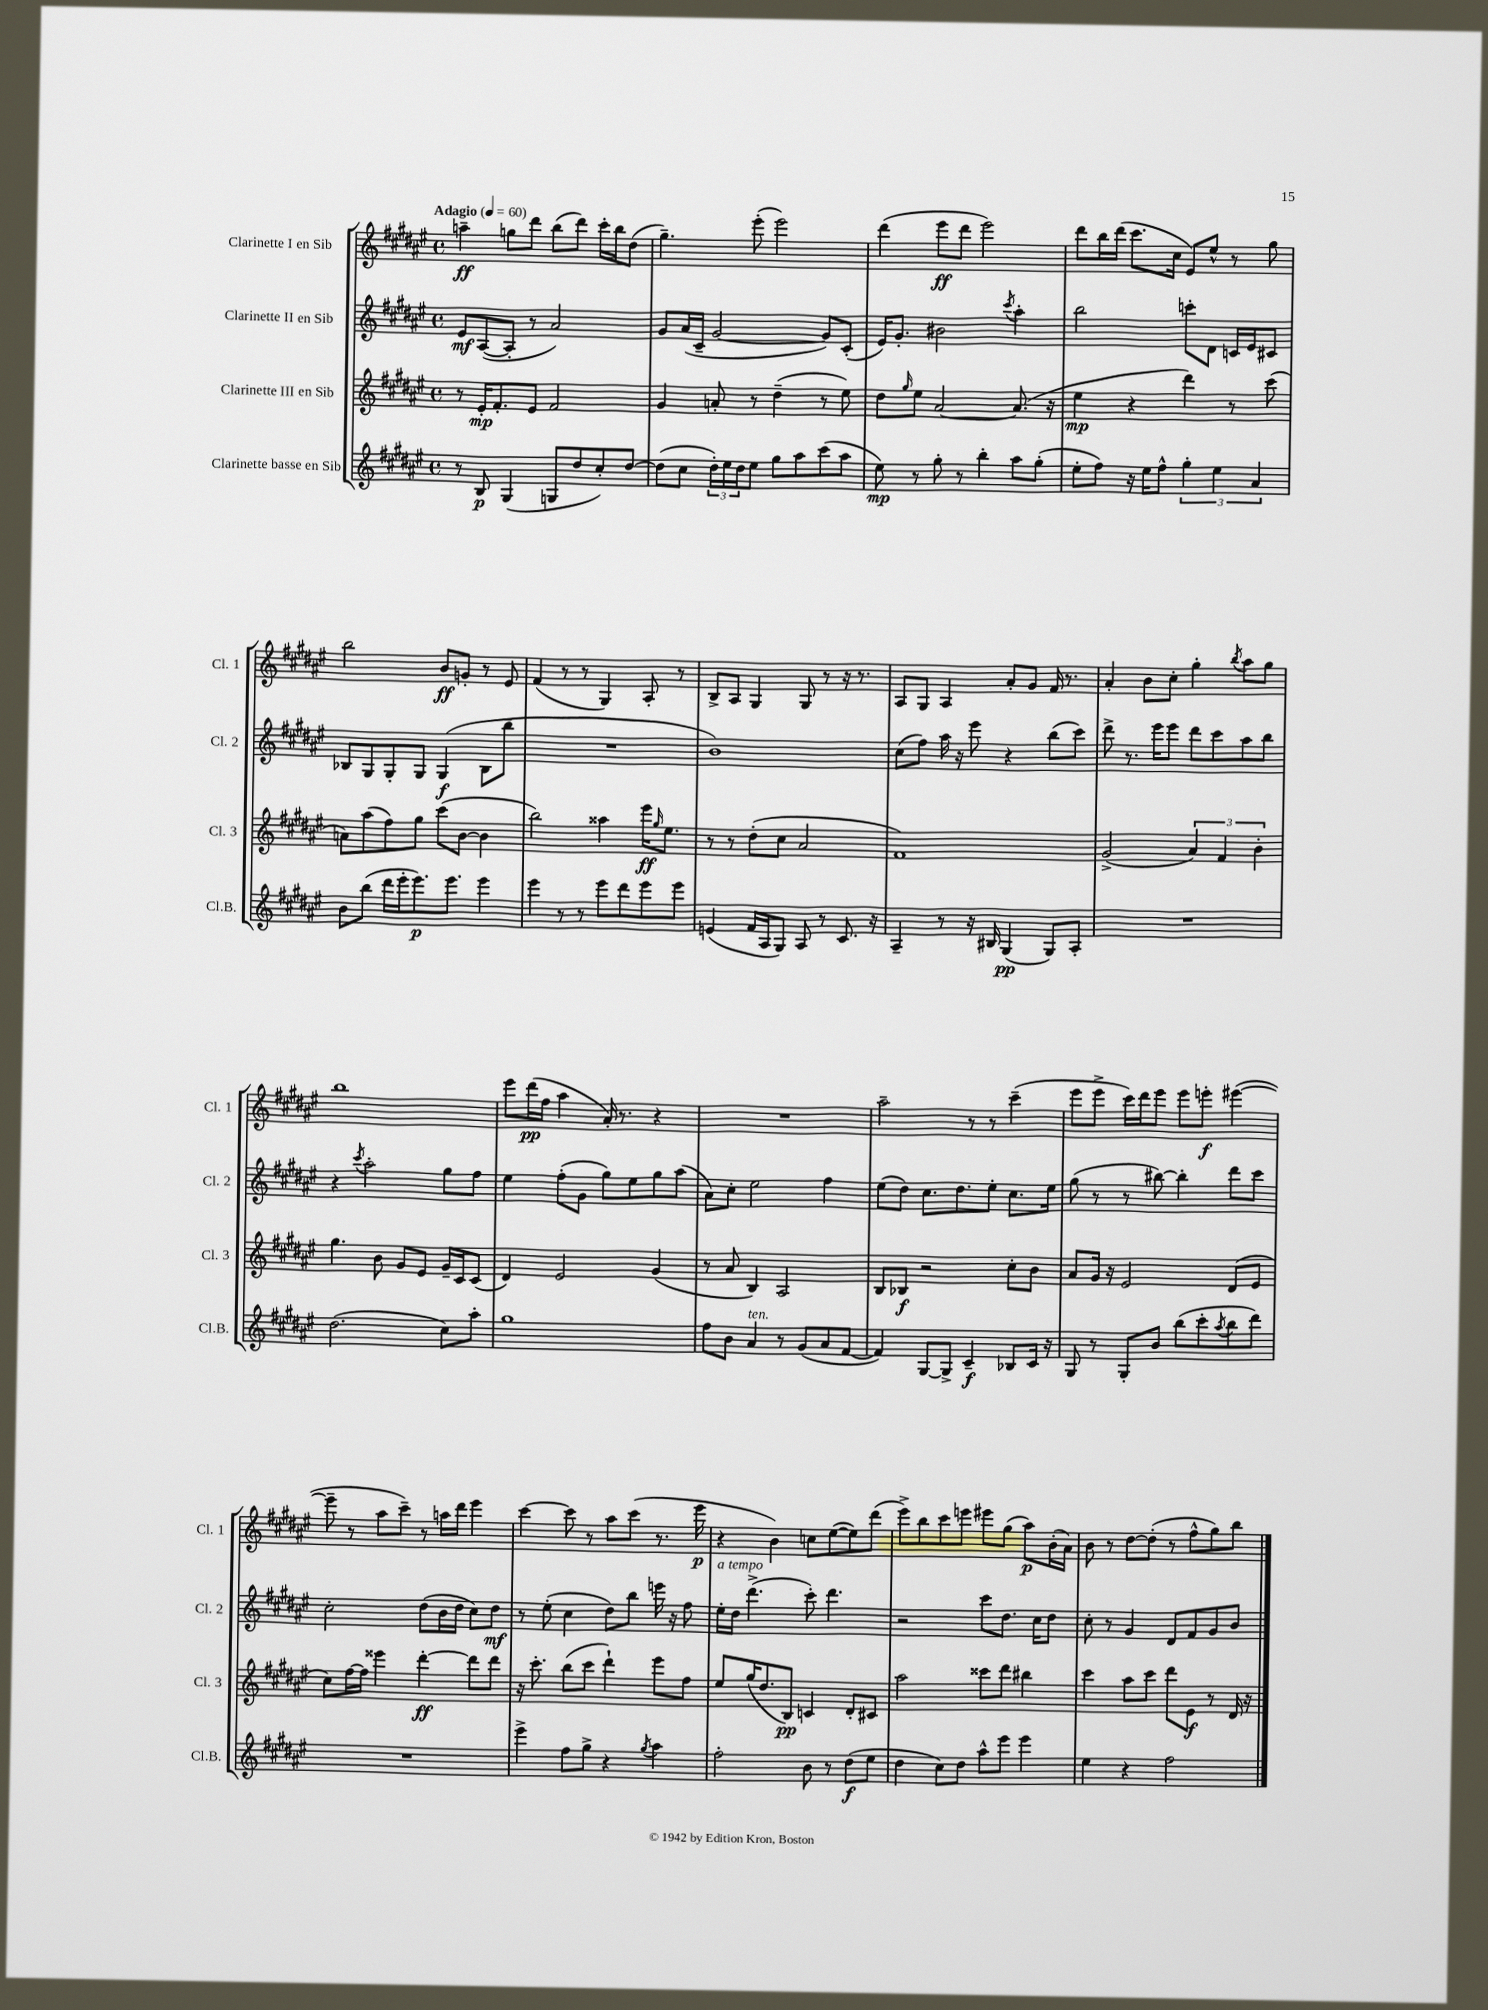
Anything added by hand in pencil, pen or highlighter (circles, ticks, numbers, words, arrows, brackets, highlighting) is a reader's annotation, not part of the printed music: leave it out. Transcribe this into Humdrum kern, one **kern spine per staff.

**kern	**dynam	**kern	**dynam	**kern	**dynam	**kern	**dynam
*part4	*part4	*part3	*part3	*part2	*part2	*part1	*part1
*staff4	*staff4	*staff3	*staff3	*staff2	*staff2	*staff1	*staff1
*I"Clarinette basse en Sib	*	*I"Clarinette III en Sib	*	*I"Clarinette II en Sib	*	*I"Clarinette I en Sib	*
*I'Cl.B.	*	*I'Cl. 3	*	*I'Cl. 2	*	*I'Cl. 1	*
*clefG2	*	*clefG2	*	*clefG2	*	*clefG2	*
*k[f#c#g#d#a#e#]	*	*k[f#c#g#d#a#e#]	*	*k[f#c#g#d#a#e#]	*	*k[f#c#g#d#a#e#]	*
*M4/4	*	*M4/4	*	*M4/4	*	*M4/4	*
*met(c)	*	*met(c)	*	*met(c)	*	*met(c)	*
*MM60	*	*MM60	*	*MM60	*	*MM60	*
=1	=1	=1	=1	=1	=1	=1	=1
!	!	!	!	!	!	!LO:TX:a:B:t=Adagio	!
8r	.	8r	.	8e#/L	mf	4aan~\	ff
8B/	p	16e#'/KL	mp	([8A#/	.	.	.
.	.	8.f#'/	.	.	.	.	.
(4G#/	.	.	.	8A#'/J]	.	8ggn\L	.
.	.	8e#/J	.	8r	.	8ddd#\J	.
8Gn/L	.	2f#/	.	2a#/)	.	(8bb\L	.
8dd#/	.	.	.	.	.	8ddd#\J)	.
8cc#'/)	.	.	.	.	.	16ccc#'\LL	.
.	.	.	.	.	.	16bb\J	.
[8dd#/J	.	.	.	.	.	(8dd#\J	.
=2	=2	=2	=2	=2	=2	=2	=2
(8dd#\L]	.	4g#/	.	8g#/L	.	4.gg#~\)	.
8cc#\J	.	.	.	(16a#/L	.	.	.
.	.	.	.	16c#~/JJ	.	.	.
24dd#'\LL)	.	8an'/	.	[2g#/	.	.	.
24ee#\	.	.	.	.	.	.	.
24dd#\J	.	.	.	.	.	.	.
8ee#\J	.	8r	.	.	.	(8eee#'\	.
8gg#\L	.	(4dd#~\	.	.	.	2eee#\)	.
8aa#\	.	.	.	.	.	.	.
(8ccc#\	.	8r	.	8g#/L])	.	.	.
8aa#\J	.	8ee#\)	.	(8c#'/J	.	.	.
=3	=3	=3	=3	=3	=3	=3	=3
8ee#\)	mp	8dd#\L	.	16e#/KL)	.	(4ddd#\	.
.	.	.	.	8.g#'/J	.	.	.
.	.	16qqgg#/	.	.	.	.	.
8r	.	8ee#\J	.	.	.	.	.
8gg#'\	.	[2a#/	.	2b#X\	.	8eee#\L	ff
8r	.	.	.	.	.	8ddd#\J	.
4bb'\	.	.	.	.	.	2eee#\)	.
.	.	.	.	8qccc#/	.	.	.
8aa#\L	.	(8.a#/]	.	4aa#'\	.	.	.
(8gg#'\J	.	.	.	.	.	.	.
.	.	16r	.	.	.	.	.
=4	=4	=4	=4	=4	=4	=4	=4
8ee#'\L	.	4ee#\	mp	2bb\	.	8ddd#\L	.
8ff#\J)	.	.	.	.	.	16bb\L	.
.	.	.	.	.	.	(16ddd#\JJ	.
16r	.	4r	.	.	.	8.ccc#\L	.
16ee#\KL	.	.	.	.	.	.	.
8ff#^^\J	.	.	.	.	.	.	.
.	.	.	.	.	.	16cc#\Jk	.
6gg#'\	.	4ddd#\)	.	8cccn'\L	.	8e#/L)	.
.	.	.	.	8d#\J	.	8ee#^^/J	.
6ee#\	.	.	.	.	.	.	.
.	.	8r	.	16cn/LL	.	8r	.
.	.	.	.	16e#/J	.	.	.
6a#/	.	.	.	.	.	.	.
.	.	(8ccc#\	.	8c#X/J	.	8gg#\	.
!!LO:LB:g=z
=5	=5	=5	=5	=5	=5	=5	=5
8b\L	.	8an\L)	.	8B-X/L	.	2bb\	.
(8bb\J	.	(8aa#\	.	8G#/	.	.	.
16ddd#\LL	.	8ff#\)	.	8G#'/	.	.	.
16eee#'\J	.	.	.	.	.	.	.
8.eee#\)	p	8gg#\J	.	8G#/J	.	.	.
.	.	(8ccc#\L	.	(4G#/	f	8b/L	ff
8.eee#\J	.	.	.	.	.	.	.
.	.	[8b\J	.	.	.	8gn'/J	.
4eee#\	.	4b\]	.	8B-\L	.	8r	.
.	.	.	.	8bb~\J	.	8e#/	.
=6	=6	=6	=6	=6	=6	=6	=6
4eee#\	.	2bb\)	.	1r	.	(4f#/	.
8r	.	.	.	.	.	8r	.
8r	.	.	.	.	.	8r	.
8eee#\L	.	4aa##X\	.	.	.	4G#/)	.
8ddd#\	.	.	.	.	.	.	.
8eee#\	.	16eee#\KL	ff	.	.	8A#'/	.
.	.	16qqgg#/	.	.	.	.	.
.	.	8.ee#\J	.	.	.	.	.
8eee#\J	.	.	.	.	.	8r	.
=7	=7	=7	=7	=7	=7	=7	=7
(4en/	.	8r	.	1b)	.	8B^/L	.
.	.	8r	.	.	.	8A#/J	.
16f#/LL	.	(8dd#'\L	.	.	.	4G#/	.
16A#/J	.	.	.	.	.	.	.
8G#/J)	.	8cc#\J	.	.	.	.	.
8A#/	.	2a#/	.	.	.	8G#/	.
8r	.	.	.	.	.	8r	.
8.c#/	.	.	.	.	.	16r	.
.	.	.	.	.	.	8.r	.
16r	.	.	.	.	.	.	.
=8	=8	=8	=8	=8	=8	=8	=8
4A#~/	.	1f#)	.	(8cc#\L	.	8A#/L	.
.	.	.	.	8ff#\J)	.	8G#/J	.
8r	.	.	.	16aa#\	.	4A#/	.
.	.	.	.	16r	.	.	.
16r	.	.	.	8eee#\	.	.	.
16B#X/	.	.	.	.	.	.	.
(4G#/	pp	.	.	4r	.	8a#'/L	.
.	.	.	.	.	.	8g#/J	.
8G#/L)	.	.	.	(8bb\L	.	16f#/	.
.	.	.	.	.	.	8.r	.
8A#'/J	.	.	.	8ccc#\J)	.	.	.
=9	=9	=9	=9	=9	=9	=9	=9
1r	.	(2g#^/	.	8ddd#^\	.	4a#'/	.
.	.	.	.	8.r	.	.	.
.	.	.	.	.	.	8b\L	.
.	.	.	.	16eee#\KL	.	.	.
.	.	.	.	8eee#\J	.	8cc#'\J	.
.	.	6a#/)	.	8ddd#\L	.	4gg#'\	.
.	.	.	.	8ccc#\	.	.	.
.	.	6f#/	.	.	.	.	.
.	.	.	.	.	.	8qbb/	.
.	.	.	.	8aa#\	.	8aa#\L	.
.	.	6b'\	.	.	.	.	.
.	.	.	.	8bb\J	.	8gg#\J	.
!!LO:LB:g=z
=10	=10	=10	=10	=10	=10	=10	=10
(2.dd#\	.	4.gg#\	.	4r	.	1bb	.
.	.	.	.	8qccc#/	.	.	.
.	.	.	.	2aa#'\	.	.	.
.	.	8b\	.	.	.	.	.
.	.	8g#/L	.	.	.	.	.
.	.	8e#/J	.	.	.	.	.
8cc#\L)	.	16g#~/LL	.	8gg#\L	.	.	.
.	.	16c#/J	.	.	.	.	.
8aa#'\J	.	(8c#/J	.	8ff#\J	.	.	.
=11	=11	=11	=11	=11	=11	=11	=11
1gg#	.	4d#/)	.	4ee#\	.	8eee#\L	.
.	.	.	.	.	.	(16ddd#\L	pp
.	.	.	.	.	.	16ff#\JJ	.
.	.	2e#/	.	(8ff#'\L	.	4aa#\	.
.	.	.	.	8g#\J	.	.	.
.	.	.	.	8gg#\L)	.	16a#'/)	.
.	.	.	.	.	.	8.r	.
.	.	.	.	8ee#\	.	.	.
.	.	(4g#/	.	8gg#\	.	4r	.
.	.	.	.	(8aa#\J	.	.	.
=12	=12	=12	=12	=12	=12	=12	=12
8ff#\L	.	8r	.	8a#\L)	.	1r	.
8b\J	.	8a#/	.	8cc#'\J	.	.	.
!LO:TX:a:i:t=ten.	!	!	!	!	!	!	!
4a#/	.	4B/)	.	2ee#\	.	.	.
8r	.	2A#/	.	.	.	.	.
(8g#/L	.	.	.	.	.	.	.
8a#/	.	.	.	4ff#\	.	.	.
[8f#/J	.	.	.	.	.	.	.
=13	=13	=13	=13	=13	=13	=13	=13
4f#/])	.	8B/L	.	(8ee#\L	.	2aa#~\	.
.	.	8B-X/J	f	8dd#\J)	.	.	.
[8G#/L	.	2r	.	8.cc#\L	.	.	.
8G#^/J]	.	.	.	.	.	.	.
.	.	.	.	8.dd#\	.	.	.
4c#~/	f	.	.	.	.	8r	.
.	.	.	.	8ee#'\J	.	8r	.
8B-X/L	.	8cc#'\L	.	8.cc#\L	.	(4ccc#~\	.
16c#/Jk	.	8b\J	.	.	.	.	.
16r	.	.	.	16ee#\Jk	.	.	.
=14	=14	=14	=14	=14	=14	=14	=14
8G#/	.	8a#/L	.	(8gg#\	.	8eee#\L	.
8r	.	16g#/Jk	.	8r	.	8eee#^\J	.
.	.	16r	.	.	.	.	.
8G#'/L	.	2e#/	.	8r	.	16ccc#\LL)	.
.	.	.	.	.	.	16ddd#\J	.
8b/J	.	.	.	[8bb#X\)	.	8eee#\J	.
(8bb\L	.	.	.	4bb#'\]	.	8eee#\L	.
8ccc#'\	.	.	.	.	.	8eeen'\J	f
8qaa#/	.	.	.	.	.	.	.
8bb\	.	(8d#/L	.	8ddd#\L	.	([4eee#X\	.
8ddd#\J)	.	8e#/J	.	8ccc#\J	.	.	.
!!LO:LB:g=z
=15	=15	=15	=15	=15	=15	=15	=15
1r	.	8cc#\L)	.	2cc#'\	.	8eee#~\]	.
.	.	[16ff#\L	.	.	.	8r	.
.	.	16ff#\JJ]	.	.	.	.	.
.	.	4eee##X\	.	.	.	8aa#\L	.
.	.	.	.	.	.	8ccc#~\J)	.
.	.	[4ddd#'\	ff	(8dd#\L	.	8r	.
.	.	.	.	16b\L	.	16aan\LL	.
.	.	.	.	16dd#\JJ	.	16ddd#\JJ	.
.	.	8ddd#\L]	.	8cc#\L)	.	4eee#\	.
.	.	8ddd#\J	.	8dd#\J	mf	.	.
=16	=16	=16	=16	=16	=16	=16	=16
4eee#^\	.	16r	.	8r	.	[4ccc#\	.
.	.	8.ccc#'\	.	.	.	.	.
.	.	.	.	(8ee#'\	.	.	.
8ff#\L	.	(8bb\L	.	4cc#\	.	8ccc#\]	.
8gg#^\J	.	8ccc#\J	.	.	.	8r	.
4r	.	4ddd#`\)	.	8dd#\L)	.	8aa#\L	.
.	.	.	.	8bb\J	.	(8ccc#\J	.
8qgg#/	.	.	.	.	.	.	.
4aa#\	.	8eee#\L	.	16eeen\	.	8.r	.
.	.	.	.	16r	.	.	.
.	.	8ff#\J	.	8ff#\	.	.	.
.	.	.	.	.	.	16eee#\	p
=17	=17	=17	=17	=17	=17	=17	=17
!	!	!	!	!LO:TX:a:i:t=a tempo	!	!	!
2ff#'\	.	8ee#/L	.	16ee#'\LL	.	4r	.
.	.	.	.	16dd#\JJ	.	.	.
.	.	(16gg#/K	.	(4.ddd#^\	.	.	.
.	.	8.dd#/	.	.	.	.	.
.	.	.	.	.	.	4b\)	.
.	.	8B/J)	pp	.	.	.	.
8b\	.	4cn/	.	8ccc#'\)	.	8ccn\L	.
8r	.	.	.	4.ddd#\	.	([8ee#\	.
(8dd#\L	f	8d#'/L	.	.	.	8ee#\])	.
8ee#\J	.	8c#X/J	.	.	.	(8ddd#\J	.
=18	=18	=18	=18	=18	=18	=18	=18
4dd#\	.	2aa#\	.	2r	.	8eee#^\L)	.
.	.	.	.	.	.	8bb\	.
8cc#\L)	.	.	.	.	.	8ccc#\	.
8dd#\J	.	.	.	.	.	8eeen\J	.
8aa#^^\L	.	8ccc##X\L	.	8ccc#\L	.	8eee#X\L	.
8eee#\J	.	8ddd#\J	.	8.dd#\J	.	(8gg#\J	.
4eee#\	.	4bb#X\	.	.	.	8aa#\L)	p
.	.	.	.	16cc#\KL	.	.	.
.	.	.	.	8dd#\J	.	(16b'\L	.
.	.	.	.	.	.	16a#\JJ)	.
=19	=19	=19	=19	=19	=19	=19	=19
4ee#\	.	4ccc#\	.	8cc#'\	.	8b\	.
.	.	.	.	8r	.	8r	.
4r	.	8aa#\L	.	4g#/	.	[8dd#\L	.
.	.	8ccc#\J	.	.	.	(8dd#'\J]	.
2ff#\	.	8ddd#\L	.	8d#/L	.	8r	.
.	.	8e#\J	f	8f#/	.	8ff#^^\L	.
.	.	8r	.	8g#/	.	8gg#\)	.
.	.	16d#/	.	8b/J	.	8bb\J	.
.	.	16r	.	.	.	.	.
==	==	==	==	==	==	==	==
*-	*-	*-	*-	*-	*-	*-	*-
